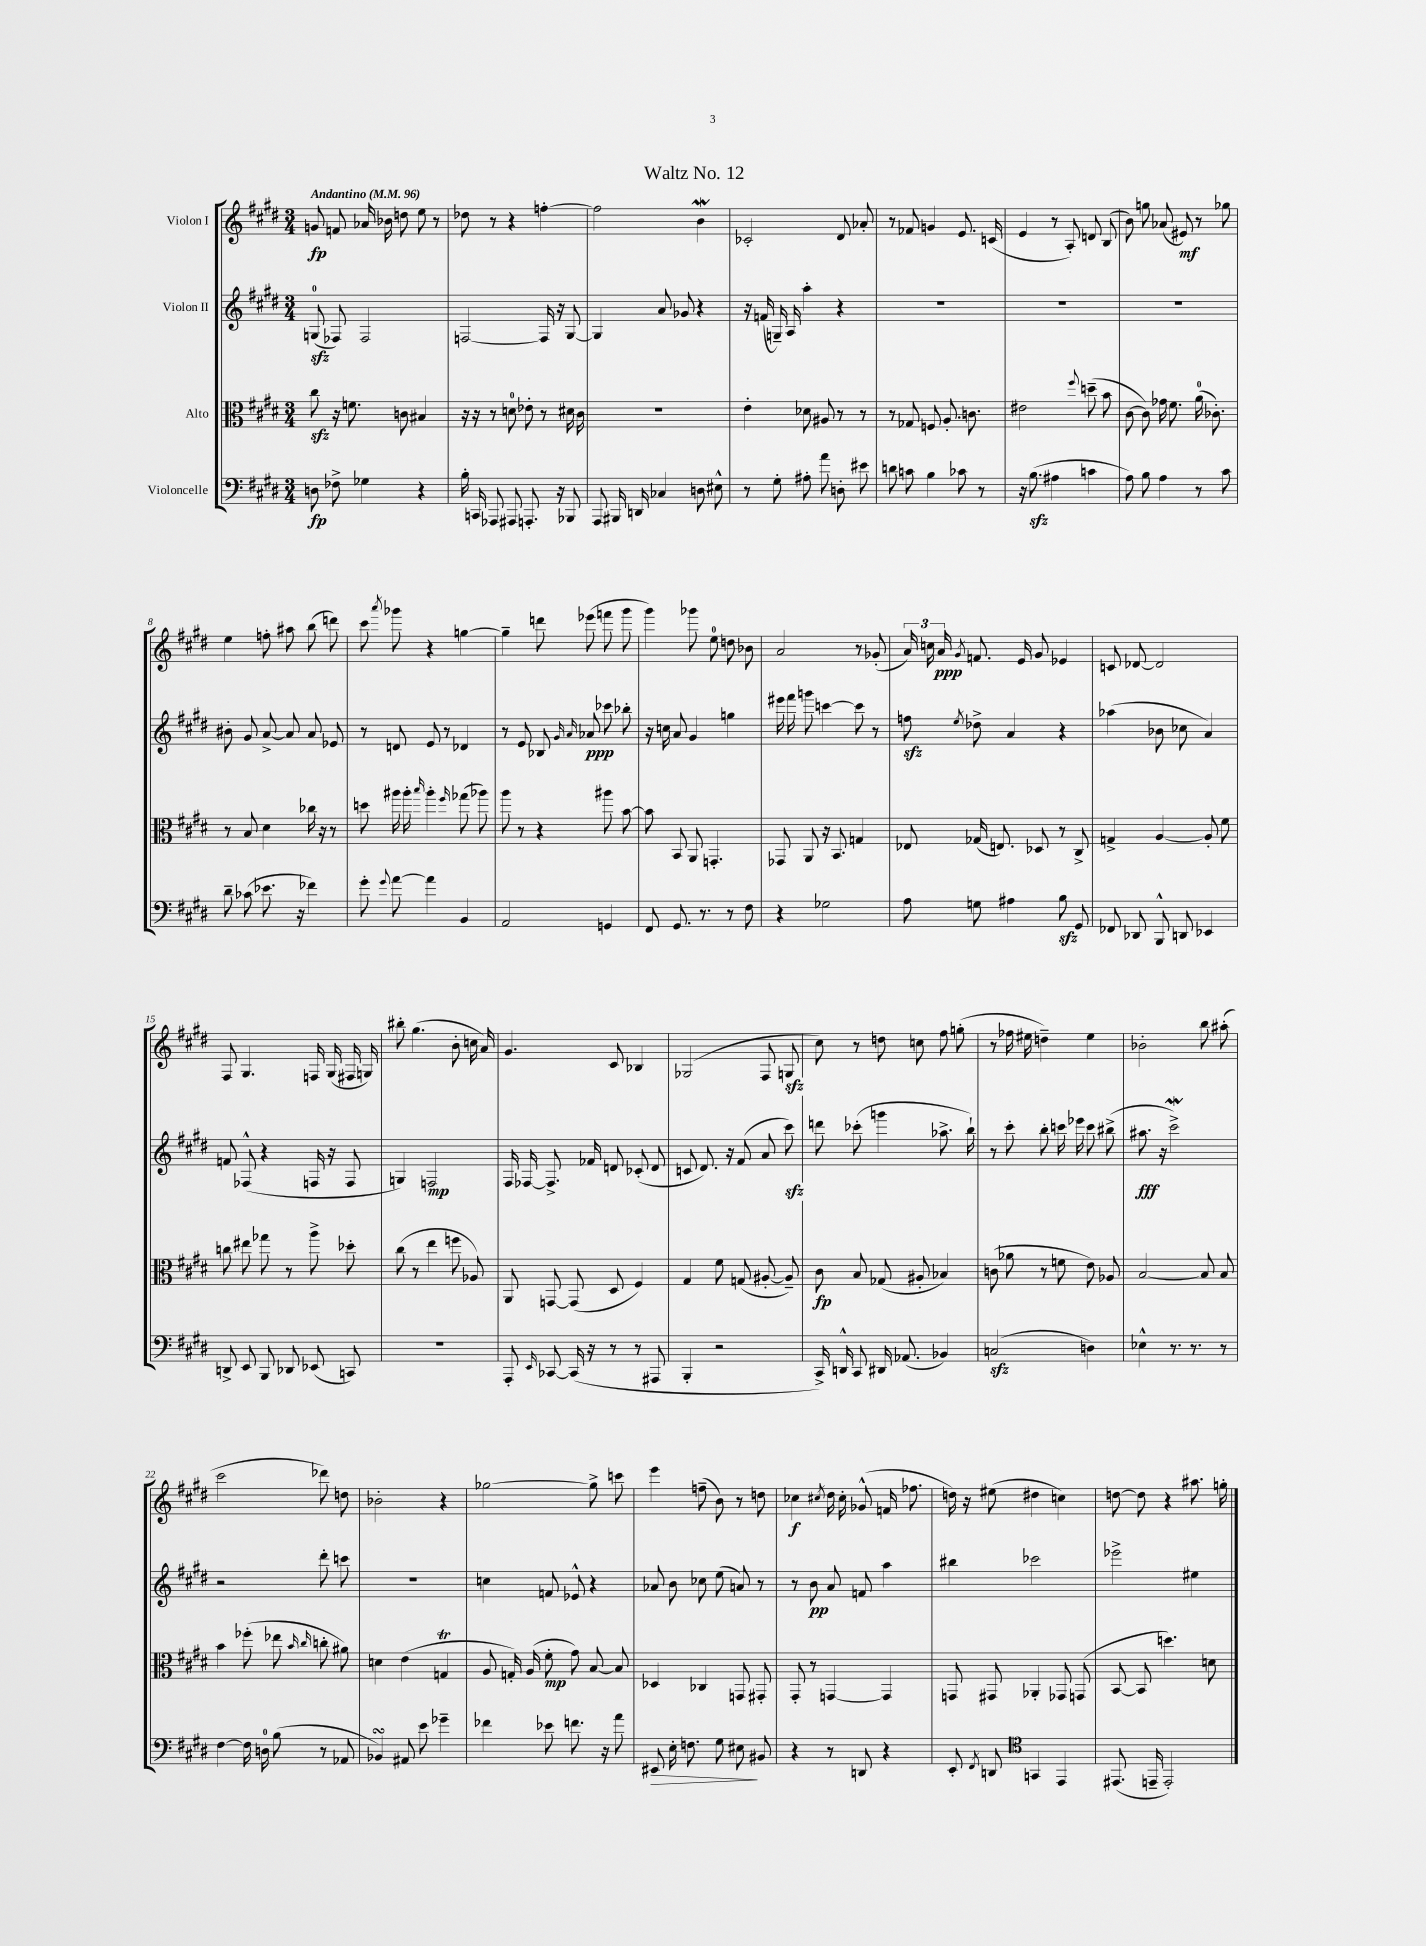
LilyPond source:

\header { title = "Waltz No. 12" }
<<
\new StaffGroup <<
\new Staff = "s0" \with { instrumentName = "Violon I" } {
    \clef treble \key e \major \numericTimeSignature \time 3/4 \tempo "Andantino" 4 = 96
    \autoBeamOff g'8\fp f'8 aes'16 bes'16 d''8 e''8 r8 |
    des''8 r8 r4 f''4~-. |
    f''2 b'4\mordent |
    ces'2-. dis'8 aes'8-. |
    r8 fes'8 g'4 e'8. c'16( |
    e'4 r8 a8-.) d'8 b8( |
    b'8) g''8 aes'8( eis'8\mf) r8 ges''8 |
    e''4 f''8-. ais''8 b''8( d'''8) |
    cis'''8 \acciaccatura { a'''8 } ges'''8 r4 g''4~ |
    g''4-- d'''8 ees'''8( f'''8 gis'''8 |
    gis'''4) ges'''8 e''8-0 d''8 bes'8 |
    a'2 r8 ges'8-.( |
    \tuplet 3/2 { a'16) c''16 a'16\ppp } \acciaccatura { gis'8 } f'8. e'16 gis'8 ees'4 |
    c'8 des'8~ des'2 |
    fis8 gis4. f16 gis16( fis16 g16) |
    bis''8-. gis''4.( b'8-. c''16 a'16) |
    gis'4. cis'8 bes4 |
    ges2( fis8 g8\sfz |
    cis''8) r8 d''8 c''8 fis''8 g''8-.( |
    r8 fes''16 eis''16 d''4--) eis''4 |
    bes'2-. b''8 ais''8-.( |
    cis'''2 des'''8) d''8 |
    bes'2-. r4 |
    ges''2~ ges''8-> c'''8 |
    e'''4 f''8--( b'8) r8 d''8 |
    ces''4\f \acciaccatura { cis''8 } dis''16 cis''16-. ges'8-^( f'16 fes''8. |
    d''16) r16 eis''8( dis''4 c''4) |
    d''8~ d''8 r4 ais''8. g''16-. \bar "|." |
}
\new Staff = "s1" \with { instrumentName = "Violon II" } {
    \clef treble \key e \major \numericTimeSignature \time 3/4
    \autoBeamOff g8-0\sfz( fes8) fes2 |
    f2~ f16 r16 gis8~ |
    gis4 a'8 ges'8 r4 |
    r16 f'16( g16--) a16 a''4-. r4 |
    R2. |
    R2. |
    R2. |
    bis'8-. gis'8 a'8~-> a'8 a'8 ees'8 |
    r8 d'8 e'8 r8 des'4 |
    r8 e'8 bes8 \grace { gis'16 a'16 } aes'8\ppp ces'''8 bes''8-. |
    r16 c''16 a'8 gis'4 g''4 |
    eis'''16 fis'''16 g'''8 c'''4~ c'''8 r8 |
    f''8\sfz \acciaccatura { e''8 } des''8-> a'4 r4 |
    aes''4( bes'8 ces''8 a'4) |
    f'8 fes8-^( r4 f16 r16 f8 |
    g4) f2\mp |
    fis16 fes16~ fes8.-> fes'16 d'8 ces'8-.( d'8 |
    c'8 dis'8.) r16 fis'8( a'8 cis'''8\sfz) |
    d'''8 ces'''8-.( g'''4 aes''8.-> b''16-!) |
    r8 cis'''8-. b''8-. c'''16 ees'''16 c'''8 bis''8->( |
    ais''8.\fff r16 cis'''2->\mordent) |
    r2 dis'''8-. c'''8 |
    R2. |
    c''4 f'8 ees'8-^ r4 |
    aes'8 b'8 ces''8 e''8( a'8) r8 |
    r8 b'8\pp a'8 f'8 a''4 |
    bis''4 ces'''2 |
    ees'''2-> eis''4 \bar "|." |
}
\new Staff = "s2" \with { instrumentName = "Alto" } {
    \clef alto \key e \major \numericTimeSignature \time 3/4
    \autoBeamOff cis''8\sfz r16 f'8. c'8 bis4 |
    r16 r16 r8 d'8-0 ees'8-. r8 dis'16 cis'16 |
    R2. |
    e'4-. des'8 ais8 r8 r8 |
    r8 ges8 f8 a8.-. c'8. |
    eis'2 \appoggiatura { fis''8 } d''8--( b'8 |
    cis'8~ cis'8) ges'16 fis'8. a'16-0( ces'8.-.) |
    r8 b8 dis'4 ces''16 r16 r8 |
    d''8 ais''16 ais''16-. \grace { b''16 } ais''4-. \grace { fis''16 } ges''8( aes''8) |
    a''8 r8 r4 ais''8 b'8~ |
    b'8 b,8 a,8 g,4.-. |
    ges,8 a,8 r16 b,8. g4 |
    ees8 ges16( e8.) des8 r8 cis8-> |
    g4-> a4~ a8-. fis'8 |
    c''8 eis''8 ges''8 r8 a''8-> des''8-. |
    cis''8( r8 e''4 f''8 aes8) |
    a,8 g,8~ g,8( dis8 fis4) |
    gis4 fis'8 g8( ais8~-. ais8--) |
    cis'8\fp b8 ges8( ais8-. bes4) |
    c'8( aes'8 r8 f'8 e'8) aes8 |
    b2~ b8 b8 |
    b'4 fes''8-.( ees''8 \grace { b'16 cis''16 } c''8-. ais'8) |
    d'4 e'4( g4\trill |
    a8 g16-.) a16( fis'8-.\mp gis'8) b8~ b8 |
    des4 ces4 g,8 gis,8-. |
    gis,8-. r8 g,4~ g,4 |
    g,8 gis,8 aes,4-. ges,8 g,8( |
    b,8~ b,8 d''4.) d'8 \bar "|." |
}
\new Staff = "s3" \with { instrumentName = "Violoncelle" } {
    \clef bass \key e \major \numericTimeSignature \time 3/4
    \autoBeamOff d8\fp fes8-> ges4 r4 |
    b16-. c,16 aes,,8 ais,,8 a,,8.-. r16 bes,,8 |
    a,,8 bis,,16 d,16 ces4 d8 eis8-^ |
    r8 gis8-. ais8-. a'8 d8-. eis'8 |
    d'8 c'8 b4 ces'8 r8 |
    r16 b8.\sfz( ais4 c'4 |
    a8) b8 a4 r8 cis'8 |
    dis'8-- ces'8( ees'8. r16 fes'4) |
    gis'8-. \appoggiatura { gis'8 } a'8~ a'4 b,4 |
    a,2 g,4 |
    fis,8 gis,8. r8. r8 fis8 |
    r4 ges2 |
    a8 g8 ais4 b8\sfz gis,8 |
    fes,8 des,8 b,,8-^ d,8 ees,4 |
    d,8-> e,8 b,,8 des,8 ees,8( c,8) |
    R2. |
    a,,8-. \grace { e,16 } ces,8~ ces,16( r16 r8 r8 ais,,8 |
    b,,4-. r2 |
    cis,16->) d,16-^ cis,8 dis,16 aes,8.( bes,4) |
    c2\sfz( d4) |
    ees4-^ r8. r8. r8 |
    fis4~ fis16 d16-0 b8( r8 aes,8 |
    bes,4\turn) ais,8 e'8 ges'4-- |
    fes'4 ees'8 f'8. r16 a'8 |
    eis,8\> e16-. f8. gis8 eis8\! bis,8 |
    r4 r8 d,8 r4 |
    e,8-. \acciaccatura { fis,8 } d,8 \clef tenor g,4 e,4 |
    eis,8.( e,16-- e,2-.) \bar "|." |
}
>>
>>
